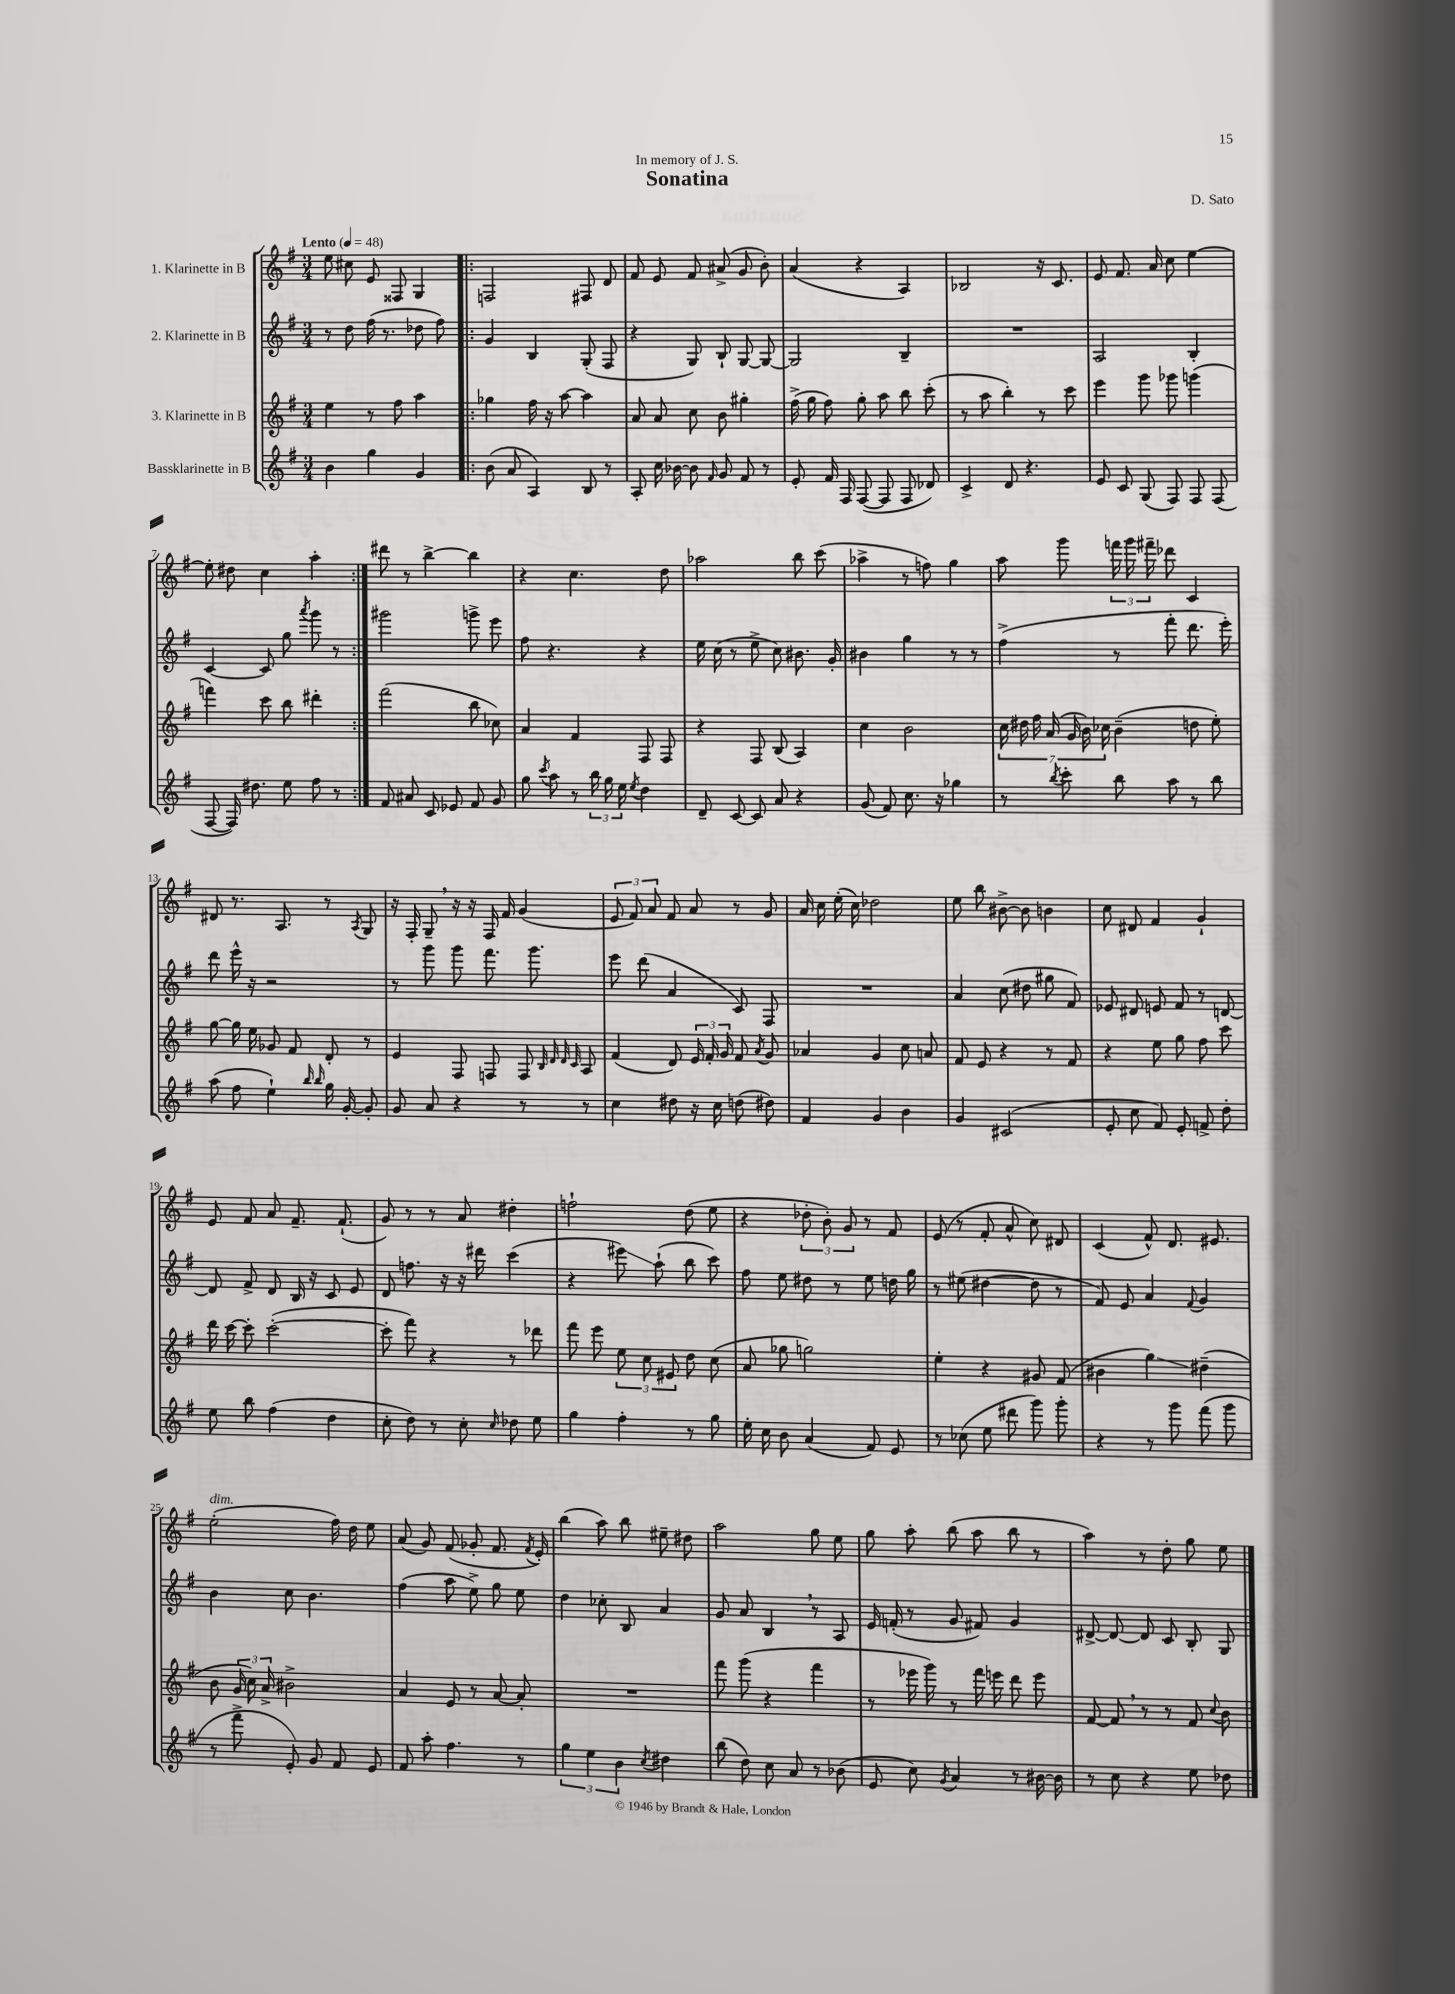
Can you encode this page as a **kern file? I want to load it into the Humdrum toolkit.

**kern	**kern	**kern	**kern
*staff4	*staff3	*staff2	*staff1
*clefG2	*clefG2	*clefG2	*clefG2
*k[f#]	*k[f#]	*k[f#]	*k[f#]
*M3/4	*M3/4	*M3/4	*M3/4
*MM48	*MM48	*MM48	*MM48
4b\	4ee\	8r	8ee\
.	.	8dd\	8cc#\
4gg\	8r	(16ff#\	8e/
.	.	8.r	.
.	8ff#\	.	8F##/
4g/	4aa\	8dd-\	4G/
.	.	8ff#\)	.
=!|:	=!|:	=!|:	=!|:
(8b\	4gg-\	4g/	2F/
8a/	.	.	.
4A/)	16ff#\	4B/	.
.	16r	.	.
.	[8aa\	.	.
8B/	4aa\]	(8G'/	8F#/
8r	.	8F#/	8d/
=	=	=	=
8A'/	8a/	4r	8f#/
16cc\	8a/	.	8e/
[16b-\	.	.	.
8b-\]	8cc\	8G/)	8f#/
16qqf#/	.	.	.
8g/	8b\	8B`/	(8a#^/
8f#/	4gg#'\	[8G/	8g/
8r	.	8G/_	8b'\)
=	=	=	=
8e'/	(16ff#^\	2G/]	(4a/
.	16gg\	.	.
16f#/	8ff#\)	.	.
16F#/	.	.	.
([8F#/	8gg'\	.	4r
8F#/]	8aa\	.	.
8F#/	8bb\	4B~/	4A/)
8d-/)	(8ccc'\	.	.
=	=	=	=
4c^/	8r	2.r	2B-/
.	8aa\	.	.
8d/	4bb'\)	.	.
4.r	.	.	.
.	8r	.	16r
.	.	.	8.c/
.	8ccc\	.	.
=	=	=	=
8e/	4eee\	2A/	8e/
8c/	.	.	8.f#/
(8G/	8ggg\	.	.
.	.	.	16a/
8F#/)	8ggg-\	.	8cc\
8F#/	(4ggg\	4B'/	[4ee\
(8F#/	.	.	.
=	=	=	=
[8F#/	4fff\)	[4c/	8ee'\]
16F#/])	.	.	8dd#\
8.dd#\	.	.	.
.	8ccc\	8c/]	4cc\
8ee\	8bb\	8gg\	.
.	.	8qaaa/	.
8ff#\	4ddd#'\	8ggg\	4aa'\
8r	.	8r	.
=:|!	=:|!	=:|!	=:|!
8f#/	(2fff#\	2ggg#\	8ddd#\
8a#/	.	.	8r
8c/	.	.	[4bb^\
8e-/	.	.	.
8f#/	8bb\	8ggg^\	4bb\]
8g/	8cc-\)	8eee\	.
=	=	=	=
8gg\	4a/	8ff#\	4r
8qccc/	.	.	.
8aa\	.	4.r	.
8r	4f#/	.	4.cc\
24bb\	.	.	.
24gg\	.	.	.
24ee\	.	.	.
8qee/	.	.	.
4dd\	8F#/	4r	.
.	8F#/	.	8dd\
=	=	=	=
8d~/	4r	16ee\	2aa-\
.	.	(16cc\	.
[8c/	.	8r	.
8c/]	8F#/	8ee^\	.
8a/	(8B/	8cc\)	.
4r	4A/)	8.b#\	8bb\
.	.	.	(8ccc\
.	.	16g'/	.
=	=	=	=
(8g/	4cc\	4b#\	4aa-^\
8f#/)	.	.	.
8.cc\	2b\	4gg\	8r
.	.	.	8ff\)
16r	.	.	.
4gg-\	.	8r	4gg\
.	.	8r	.
=	=	=	=
8r	28cc\	(4ff#^\	8aa\
.	28dd#\	.	.
.	28ff#\	.	.
.	(28a/	.	.
8qbb/	.	.	.
8ccc'\	.	.	8ggg\
.	28g/	.	.
.	28b\)	.	.
.	28cc-\	.	.
8bb\	(4b~\	8r	24fff\
.	.	.	24ggg\
.	.	.	24fff#~\
8aa\	.	8fff#'\	8ddd-\
8r	8dd\	8.ddd\	4c/
8bb\	8ee'\)	.	.
.	.	16eee'\)	.
=	=	=	=
(8aa\	[8gg\	8ddd\	8d#/
8ff#\	16gg\]	16eee^^\	8.r
.	16ee\	16r	.
4ee`\)	8g-/	2r	.
.	.	.	8.A/
.	8f#/	.	.
16qqbb/	.	.	.
16qqbb/	.	.	.
16gg\	8d'/	.	8r
[16g'/	.	.	.
.	.	.	8qA/
8g'/]	8r	.	8G/
=	=	=	=
8g/	4e/	8r	16r
.	.	.	16F#'/
8a/	.	8ggg\	8G~/
4r	8F#/	8ggg\	16r
.	.	.	16r
.	8F/	8.fff#\	16F#/
.	.	.	16f#/
8r	8F/	.	(4g/
.	.	8.ggg\	.
.	32qqB/	.	.
.	32qqd/	.	.
.	32qqd/	.	.
.	32qqc/	.	.
8r	8A/	.	.
=	=	=	=
4cc\	(4f#/	8eee\	12e/
.	.	.	12f#/)
.	.	(8ddd\	.
.	.	.	12a/
8dd#\	8d/)	4a/	8f#/
16r	24e/	.	8a/
.	24f#'/	.	.
16cc\	.	.	.
.	24g/	.	.
(8dd\	8f#/	8c/)	8r
.	8qa/	.	.
8dd#\)	8g/	8F#/	8g/
=	=	=	=
4f#/	4a-/	2.r	16a/
.	.	.	16cc\
.	.	.	(16ee'\
.	.	.	16cc\)
4g/	4g/	.	2dd-\
4b\	8cc\	.	.
.	8a/	.	.
=	=	=	=
4g/	8f#/	4a/	8ee\
.	8e/	.	8bb\
(2c#/	4r	(8cc\	[8b#^\
.	.	8dd#\	8b#\]
.	8r	8gg#\	4b\
.	8f#/	8f#/)	.
=	=	=	=
8e'/	4r	8e-/	8cc\
8cc\	.	8d#/	8d#/
8f#/)	8ee\	8e/	4f#/
8e'/	8gg\	8f#/	.
8f^/	8ff#\	8r	4g`/
8dd'\	8ccc\	[8d/	.
=	=	=	=
8ee\	16ddd\	8d/]	8e/
.	[16ccc\	.	.
8bb\	8ccc'\]	8f#^/	8f#/
(4ff#\	([2ccc'\	8d/	8a/
.	.	16B/	8.f#~/
.	.	16r	.
4dd\	.	8c/	.
.	.	.	(8.f#`/
.	.	8e/	.
=	=	=	=
8cc'\	8ccc'\]	8d/	8g/)
8dd\)	8fff#\)	8.ff\	8r
8r	4r	.	8r
.	.	16r	.
8cc'\	.	16r	8a/
.	.	16ddd#\	.
16qqcc/	.	.	.
8dd-\	8r	(4ccc\	4dd#'\
8ee\	8ddd-\	.	.
=	=	=	=
4gg\	8fff#\	4r	2ff`\
.	8eee\	.	.
4ff#'\	12ee\	8eee#\)	.
.	12cc\	.	.
.	.	(8aa`\	.
.	12e#/	.	.
8r	8dd\	8bb\	(8dd\
8gg\	(8cc\	8ccc\)	8ee\
=	=	=	=
16ee'\	8a/	8ff#\	4r
16cc\	.	.	.
8b\	8gg-\	8ee\	.
(4a/	2gg\)	8dd#\	12dd-'\
.	.	.	12b'\)
.	.	8r	.
.	.	.	12g/
8f#/)	.	8ee\	8r
8e/	.	16dd\	8f#/
.	.	16gg\	.
=	=	=	=
8r	4ee'\	8r	(8e/
(8cc-\	.	(8ee#\	8r
8ee\	4r	[4dd#\	8f#'/
8ddd#\	.	.	8a^^/
8ggg\)	8g#/	8dd#\]	8cc\)
8ggg'\	(8f#/	8r	8d#/
=	=	=	=
4r	4b#\	8f#/)	(4c/
.	.	8e/	.
8r	4gg\)	4a/	8f#^^/)
8ggg\	.	.	8.d/
.	.	8qqf#/	.
(8fff#\	(4dd#~\	4g/	.
.	.	.	8.e#/
8ggg\	.	.	.
=	=	=	=
8r	8b\	4b\	(2ee'\
8fff#^\	24g/	.	.
.	24cc\)	.	.
.	24a^/	.	.
8e'/)	2b#^\	8cc\	.
8g/	.	4.b\	.
8f#/	.	.	16ff#\)
.	.	.	16dd\
8e/	.	.	8ee\
=	=	=	=
8f#/	4a/	(4ff#\	(8a/
8aa'\	.	.	8g/)
4.ff#\	8e/	8aa\	(8f#/
.	8r	8ee^\)	8g-'/
.	[8a/	8gg\	8.f#/
8r	8a'/]	8ee\	.
.	.	.	8qf#/
.	.	.	16e'/)
=	=	=	=
6gg\	2.r	4dd\	(4bb\
6ee\	.	.	.
.	.	8cc-'\	8aa\)
6b\	.	.	.
.	.	8B/	8bb\
8qcc/	.	.	.
4dd#\	.	4a/	8ee#~\
.	.	.	8dd#\
=	=	=	=
(8bb\	8fff#\	8g/	2aa\
8dd\)	(8ggg\	8a/	.
8cc\	4r	4B/	.
8a/	.	.	.
8r	4fff#\	8r	8gg\
(8b-\	.	8A/	8ee\
=	=	=	=
8e/	8r	16e/	8gg\
.	.	(16f'/	.
8cc\)	16eee-\	8r	8aa'\
.	16ggg\)	.	.
8qg/	.	.	.
4a/	8r	8g/	(8bb\
.	16fff#\	8f#/)	8aa\
.	16eee\	.	.
8r	8ddd\	4g/	8bb\
[16b#\	8eee\	.	8r
16b#\]	.	.	.
=	=	=	=
8r	[8f#/	[8d#^/	4aa\)
8cc\	8f#/]	8d#/_	.
4r	8r	8d#/]	8r
.	8r	8c/	8dd'\
8ee\	8f#/	8B'/	8gg\
.	8qqcc/	.	.
8dd-\	8b\	8G/	8ee\
==	==	==	==
*-	*-	*-	*-
